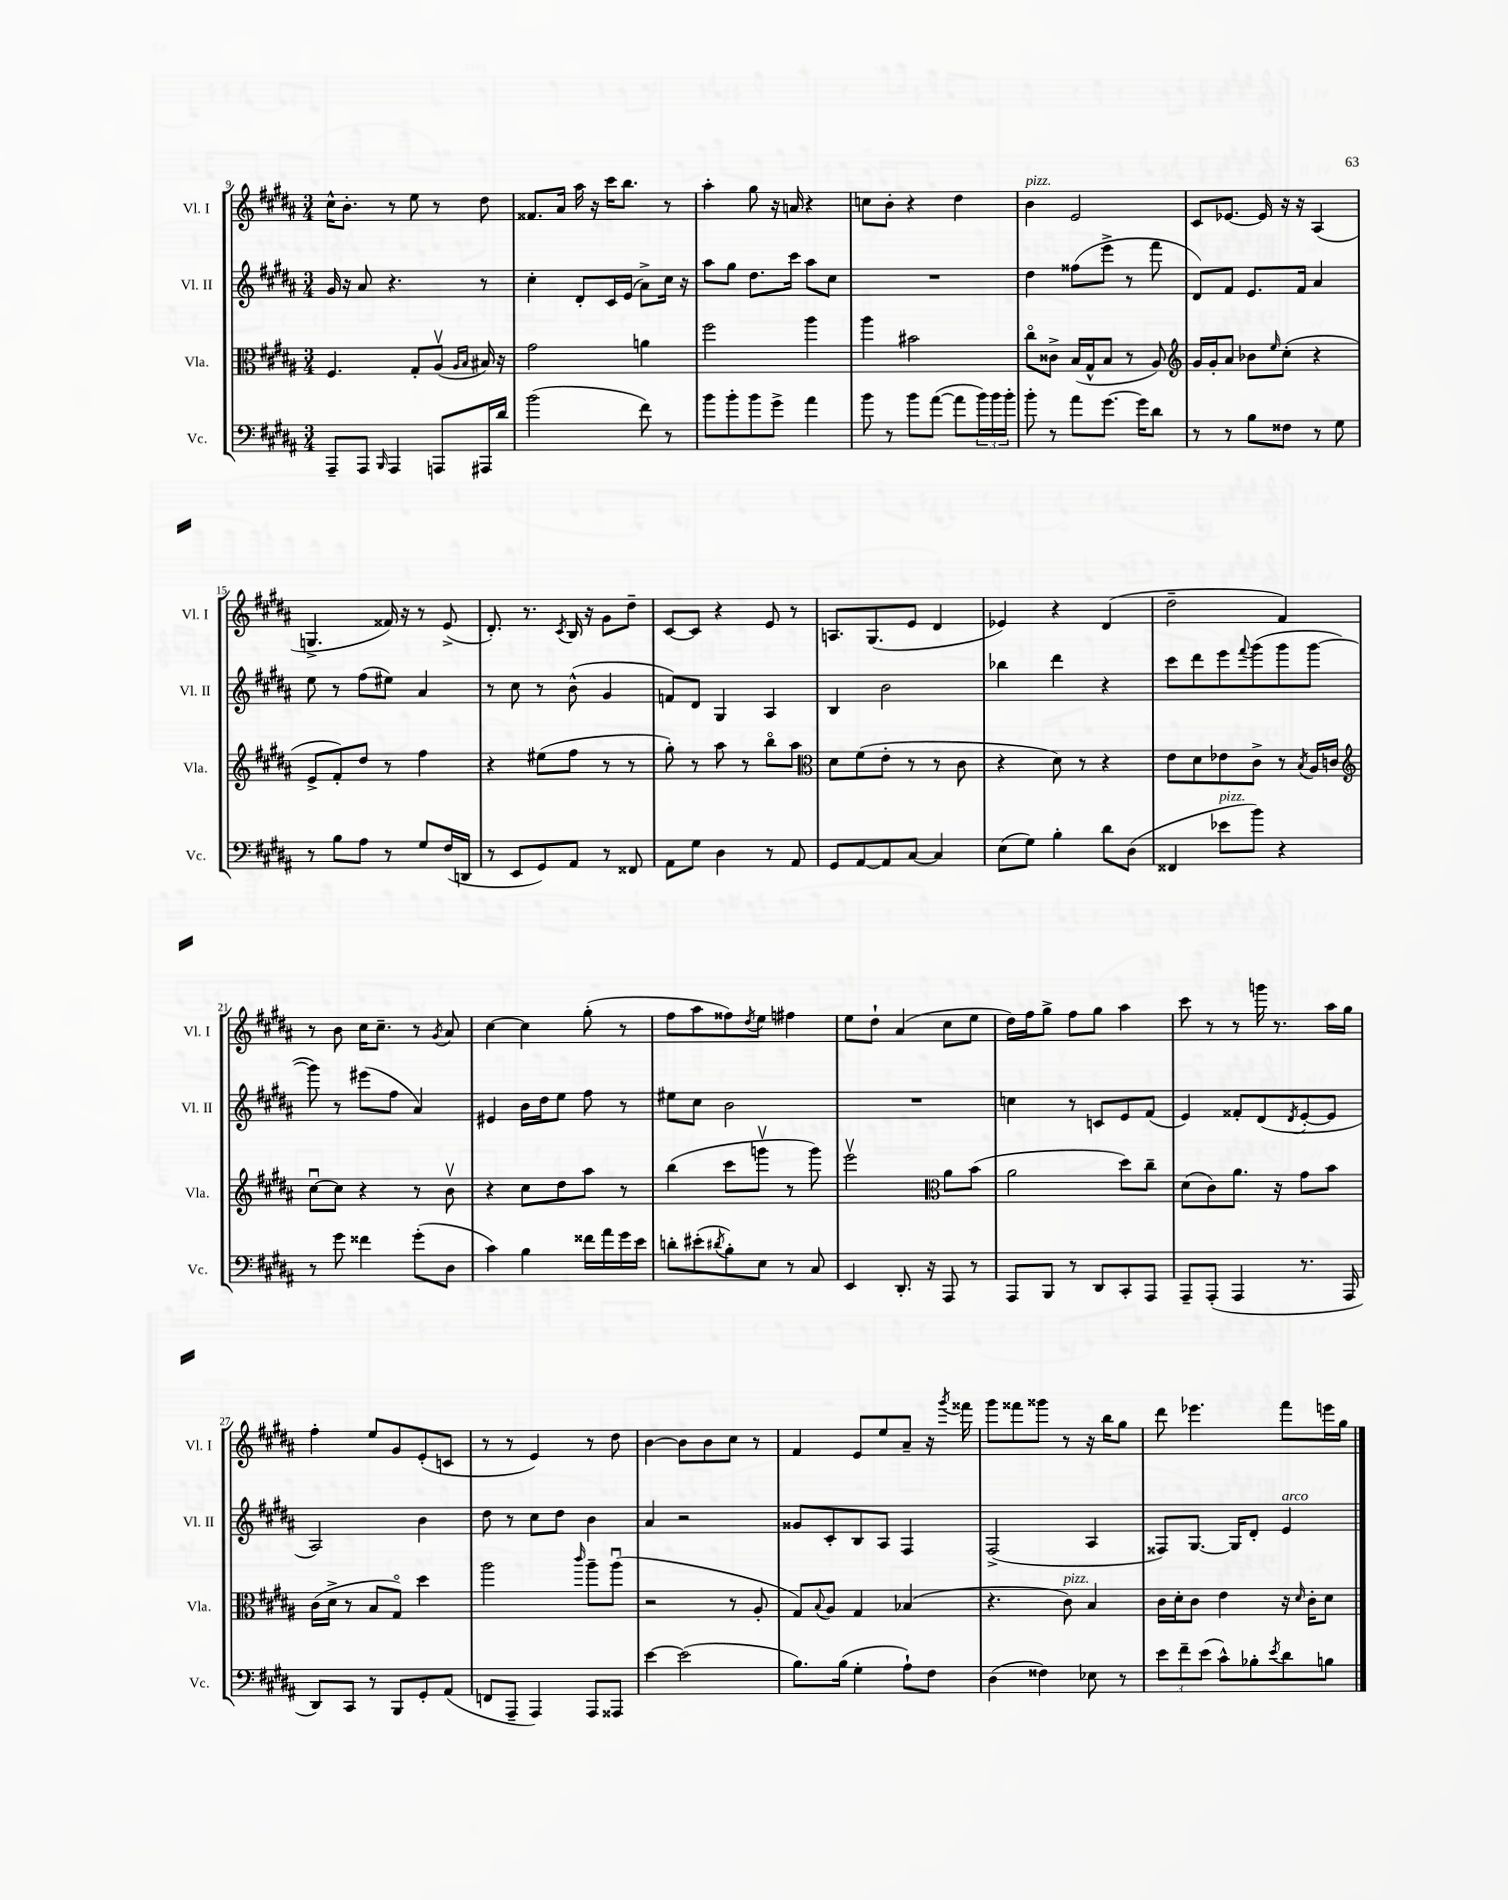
<<
\new StaffGroup <<
\new Staff = "s0" \with { instrumentName = "Vl. I" shortInstrumentName = "Vl. I" } {
    \clef treble \key b \major \numericTimeSignature \time 3/4
    cis''16-^ b'8.-. r8 e''8 r8 dis''8 |
    fisis'8. ais'16 ais''16 r16 cis'''16 b''8. r8 |
    ais''4-. gis''8 r16 a'16 r4 |
    c''8 b'8-. r4 dis''4 |
    b'4^\markup { \italic "pizz." } e'2 |
    cis'8 ees'8.~ ees'16 r16 r16 ais4( |
    g4.-> fisis'16) r16 r8 e'8->( |
    dis'8.-.) r8. \acciaccatura { cis'8 } b16 r16 gis'8 dis''8-- |
    cis'8~ cis'8 r4 e'8 r8 |
    a8. gis8.( e'8 dis'4 |
    ees'4) r4 dis'4( |
    dis''2-- fis'4) |
    r8 b'8 cis''16 cis''8.-- r8 \acciaccatura { gis'8 } ais'8 |
    cis''4~ cis''4 gis''8-.( r8 |
    fis''8 ais''8 fisis''8) \acciaccatura { dis''8 } e''8 fis''4 |
    e''8 dis''8-! ais'4( cis''8 e''8 |
    dis''16) fis''16 gis''8-> fis''8 gis''8 ais''4 |
    cis'''8 r8 r8 g'''16 r8. ais''16 gis''16 |
    fis''4-. e''8 gis'8 e'8-.( c'8 |
    r8 r8 e'4) r8 dis''8 |
    b'4~ b'8 b'8 cis''8 r8 |
    fis'4 e'8 e''8 ais'8-- r16 \acciaccatura { gis'''8 } fisis'''16 |
    gis'''8 fisis'''8 gisis'''8 r8 r16 b''16 gis''8 |
    dis'''8 ees'''4. fis'''8 e'''16 gis''16 \bar "|." |
}
\new Staff = "s1" \with { instrumentName = "Vl. II" shortInstrumentName = "Vl. II" } {
    \clef treble \key b \major \numericTimeSignature \time 3/4
    gis'16 r16 ais'8 r4. r8 |
    cis''4-. dis'8-. cis'16 e'16( ais'8->) cis''16 r16 |
    ais''8 gis''8 dis''8. cis'''16 ais''8 cis''8 |
    R2. |
    dis''4 fisis''8( e'''8-> r8 fis'''8 |
    dis'8) fis'8 e'8. fis'16 ais'4 |
    e''8 r8 fis''8( eis''8) ais'4 |
    r8 cis''8 r8 b'8-^( gis'4 |
    f'8) dis'8 gis4 ais4 |
    b4 b'2 |
    bes''4 dis'''4 r4 |
    cis'''8 dis'''8 e'''8 \appoggiatura { fis'''8 } gis'''8( gis'''8 gis'''8~ |
    gis'''8) r8 eis'''8( fis''8 ais'4) |
    eis'4 b'16 dis''16 e''8 fis''8 r8 |
    eis''8 cis''8 b'2 |
    R2. |
    c''4 r8 c'8 e'8 fis'8( |
    e'4) fisis'8-. dis'8( \acciaccatura { dis'8 } e'8~-. e'8 |
    ais2) b'4 |
    dis''8 r8 cis''8 dis''8 b'4 |
    ais'4 r2 |
    gisis'8 cis'8-. b8 ais8 fis4 |
    fis2->( ais4 |
    fisis8) gis8.~ gis16 dis'8-. e'4^\markup { \italic "arco" } \bar "|." |
}
\new Staff = "s2" \with { instrumentName = "Vla." shortInstrumentName = "Vla." } {
    \clef alto \key b \major \numericTimeSignature \time 3/4
    fis4. gis8-. ais8\upbow( \grace { ais16 b16 } bis16) r16 |
    gis'2 a'4 |
    fis''2 ais''4 |
    ais''4 bis'2 |
    cis''8\flageolet cisis'8-> b16( gis16-^ b8 r8 ais8) |
    \clef treble gis'16 gis'16-. ais'8 bes'8 \grace { e''16 } cis''8-.( r4 |
    e'8-> fis'8-.) dis''8 r8 fis''4 |
    r4 eis''8( fis''8 r8 r8 |
    gis''8-.) r8 ais''8 r8 b''8\flageolet ais''8 |
    \clef alto dis'8 fis'8( e'8-. r8 r8 cis'8 |
    r4 dis'8) r8 r4 |
    e'8 dis'8 ees'8 cis'8-> r8 \acciaccatura { b8 } ais16 c'16 |
    \clef treble cis''8~\downbow cis''8 r4 r8 b'8\upbow |
    r4 cis''8 dis''8 ais''8 r8 |
    b''4( cis'''8 g'''8\upbow r8 g'''8) |
    e'''2\upbow \clef alto ais'8 b'8( |
    ais'2 dis''8) cis''8-- |
    dis'8( cis'8) ais'8. r16 gis'8 b'8 |
    cis'16( dis'16-> r8 b8 gis8\flageolet) dis''4 |
    ais''2 \grace { cis'''16 } ais''8-- ais''8\downbow( |
    r2 r8 ais8-. |
    gis8) \appoggiatura { b8 } ais8 gis4 bes4( |
    r4. cis'8^\markup { \italic "pizz." }) b4 |
    cis'16 dis'16-. cis'8 e'4 r16 \grace { dis'16 } cis'16-. dis'8 \bar "|." |
}
\new Staff = "s3" \with { instrumentName = "Vc." shortInstrumentName = "Vc." } {
    \clef bass \key b \major \numericTimeSignature \time 3/4
    ais,,8-- ais,,8 \grace { b,,16 } ais,,4 a,,8 ais,,16 dis'16 |
    b'2( fis'8) r8 |
    b'8 b'8-. b'8 gis'8-> ais'4 |
    b'8 r8 b'8 ais'8~( ais'8 \tuplet 3/2 { b'16) b'16 b'16-. } |
    b'8-. r8 ais'8 gis'8.~ gis'16 dis'8 |
    r8 r8 b8 fisis8 r8 gis8 |
    r8 b8 ais8 r8 gis8 fis16( d,16 |
    r8 e,8 gis,8) ais,8 r8 fisis,8 |
    ais,8 gis8 dis4 r8 ais,8 |
    gis,8 ais,8~ ais,8 cis8~ cis4 |
    e8( gis8) b4-. dis'8 dis8( |
    fisis,4 ees'8^\markup { \italic "pizz." } b'8) r4 |
    r8 gis'8 fisis'4 gis'8-.( dis8 |
    cis'4) b4 fisis'16 ais'16 gis'16 e'16 |
    d'8-. eis'8-.( \acciaccatura { dis'8 } b8-.) e8 r8 cis8 |
    e,4 dis,8.-. r16 ais,,8 r8 |
    ais,,8 b,,8 r8 dis,8 cis,8-. ais,,8 |
    ais,,8-- ais,,8-.( ais,,4 r8. ais,,16 |
    dis,8) cis,8 r8 b,,8 gis,8-. ais,8( |
    f,8 ais,,8-- ais,,4) ais,,8 aisis,,8 |
    e'4~ e'2( |
    b8.) b16( gis4-. ais8-!) fis8 |
    dis4( fisis4) ees8 r8 |
    \tuplet 3/2 { e'8 fis'8-- e'8( } cis'8-^) bes8-. \acciaccatura { e'8 } dis'8 b8 \bar "|." |
}
>>
>>
\layout { \context { \Score currentBarNumber = #9 } }
